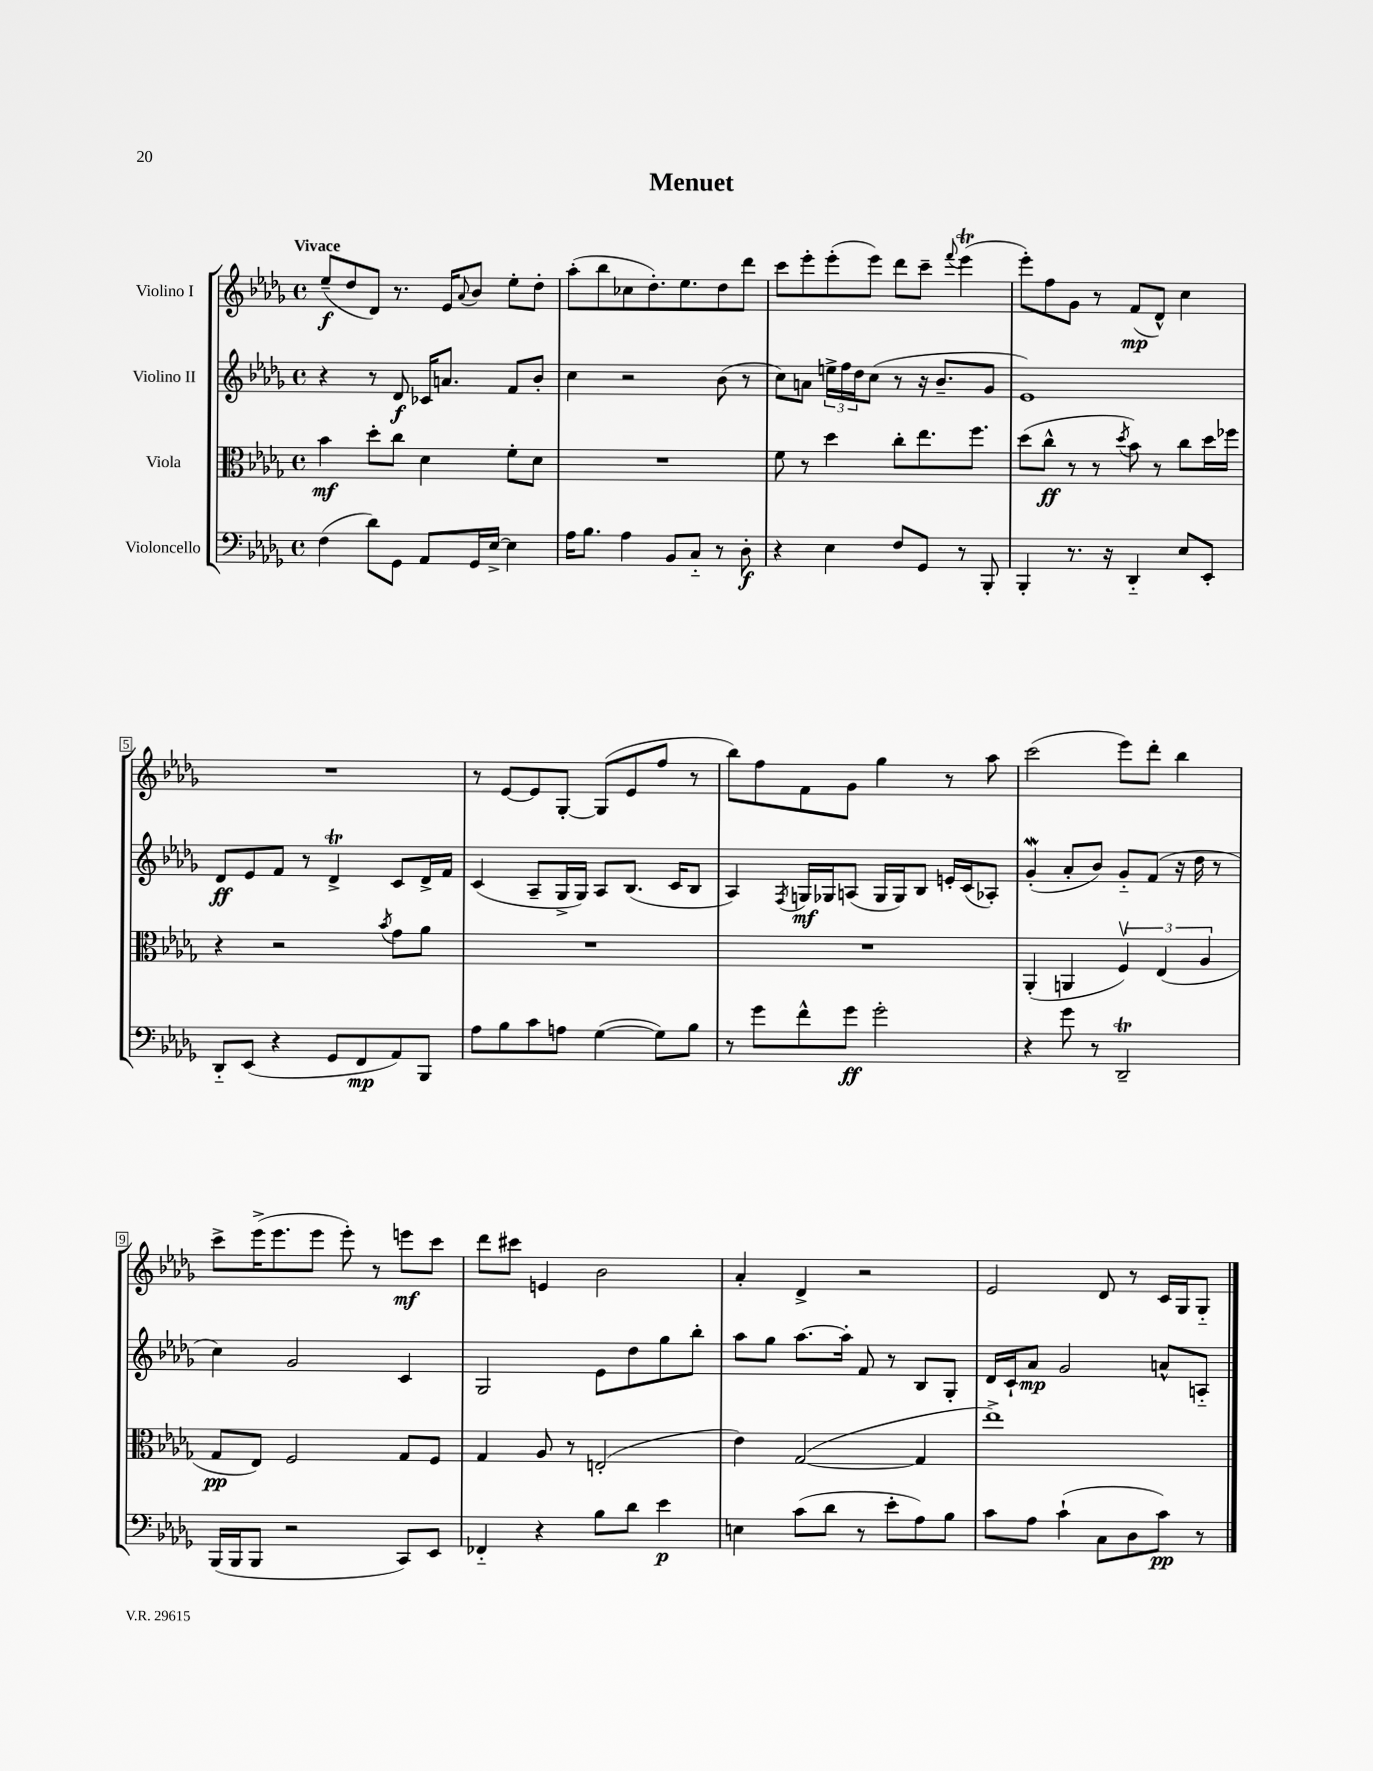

**kern	**dynam	**kern	**dynam	**kern	**dynam	**kern	**dynam
*part4	*part4	*part3	*part3	*part2	*part2	*part1	*part1
*staff4	*staff4	*staff3	*staff3	*staff2	*staff2	*staff1	*staff1
*I"Violoncello	*	*I"Viola	*	*I"Violino II	*	*I"Violino I	*
*clefF4	*	*clefC3	*	*clefG2	*	*clefG2	*
*k[b-e-a-d-g-]	*	*k[b-e-a-d-g-]	*	*k[b-e-a-d-g-]	*	*k[b-e-a-d-g-]	*
*M4/4	*	*M4/4	*	*M4/4	*	*M4/4	*
*met(c)	*	*met(c)	*	*met(c)	*	*met(c)	*
=1	=1	=1	=1	=1	=1	=1	=1
!	!	!	!	!	!	!LO:TX:a:B:t=Vivace	!
(4F\	.	4b-\	mf	4r	.	(8ee-~/L	f
.	.	.	.	.	.	8dd-/	.
8d-\L)	.	8dd-'\L	.	8r	.	8d-/J)	.
8GG-\J	.	8cc\J	.	8d-/	f	8.r	.
8AA-/L	.	4d-\	.	16c-X/KL	.	.	.
.	.	.	.	8.an/J	.	16e-/KL	.
.	.	.	.	.	.	8qqa-/	.
16GG-/L	.	.	.	.	.	8b-/J	.
[16E-^/JJ	.	.	.	.	.	.	.
4E-\]	.	8f'\L	.	8f/L	.	8ee-'\L	.
.	.	8d-\J	.	8b-'/J	.	8dd-'\J	.
=2	=2	=2	=2	=2	=2	=2	=2
16A-\KL	.	1r	.	4cc\	.	(8aa-'\L	.
8.B-\J	.	.	.	.	.	.	.
.	.	.	.	.	.	8bb-\	.
4A-\	.	.	.	2r	.	8cc-X\	.
.	.	.	.	.	.	8.dd-'\)	.
8BB-/L	.	.	.	.	.	.	.
.	.	.	.	.	.	8.ee-\	.
8C/J	.	.	.	.	.	.	.
8r	.	.	.	(8b-\	.	8dd-\	.
8D-'\	f	.	.	8r	.	8ddd-\J	.
=3	=3	=3	=3	=3	=3	=3	=3
4r	.	8f\	.	8cc\L)	.	8ccc\L	.
.	.	8r	.	8an\J	.	8eee-'\	.
4E-\	.	4dd-\	.	24een^\LL	.	(8eee-'\	.
.	.	.	.	24ff\	.	.	.
.	.	.	.	24dd-\J	.	.	.
.	.	.	.	(8cc\J	.	8eee-\J)	.
8F/L	.	8cc'\L	.	8r	.	8ddd-\L	.
8GG-/J	.	8.ee-\	.	16r	.	8ccc~\J	.
.	.	.	.	8.b-~/L	.	.	.
.	.	.	.	.	.	8qqfff/	.
8r	.	.	.	.	.	(4eee-T\	.
.	.	8.ff\J	.	.	.	.	.
8BBB-'/	.	.	.	8g-/J	.	.	.
=4	=4	=4	=4	=4	=4	=4	=4
4BBB-'/	.	(8dd-\L	.	1e-)	.	8eee-'\L)	.
.	.	8cc^^\J	ff	.	.	8ff\	.
8.r	.	8r	.	.	.	8g-\J	.
.	.	8r	.	.	.	8r	.
16r	.	.	.	.	.	.	.
.	.	8qdd-/	.	.	.	.	.
4DD-/	.	8b-\)	.	.	.	(8f/L	mp
.	.	8r	.	.	.	8d-^^/J)	.
8E-/L	.	8cc\L	.	.	.	4cc\	.
8EE-'/J	.	16dd-\L	.	.	.	.	.
.	.	16ff-X\JJ	.	.	.	.	.
!!LO:LB:g=z
=5	=5	=5	=5	=5	=5	=5	=5
8DD-/L	.	4r	.	8d-/L	ff	1r	.
(8EE-/J	.	.	.	8e-/	.	.	.
4r	.	2r	.	8f/J	.	.	.
.	.	.	.	8r	.	.	.
8GG-/L	.	.	.	4d-T^/	.	.	.
8FF/	mp	.	.	.	.	.	.
.	.	8qb-/	.	.	.	.	.
8AA-/)	.	8g-\L	.	8c/L	.	.	.
8BBB-/J	.	8a-\J	.	16d-^/L	.	.	.
.	.	.	.	16f/JJ	.	.	.
=6	=6	=6	=6	=6	=6	=6	=6
8A-\L	.	1r	.	(4c/	.	8r	.
8B-\	.	.	.	.	.	[8e-/L	.
8c\	.	.	.	8A-~/L	.	8e-/]	.
8An\J	.	.	.	16G-^/L	.	[8G-'/J	.
.	.	.	.	16G-/JJ)	.	.	.
([4G-\	.	.	.	8A-/L	.	(8G-/L]	.
.	.	.	.	(8.B-/J	.	8e-/	.
8G-\L])	.	.	.	.	.	8ff/J	.
.	.	.	.	16c/KL	.	.	.
8B-\J	.	.	.	8B-/J	.	8r	.
=7	=7	=7	=7	=7	=7	=7	=7
8r	.	1r	.	4A-/)	.	8bb-\L)	.
8g-\L	.	.	.	.	.	8ff\	.
.	.	.	.	8qF/	.	.	.
8f^^\	.	.	.	16Gn/LL	mf	8f\	.
.	.	.	.	16G-X/J	.	.	.
8g-\J	ff	.	.	(8An/J	.	8g-\J	.
2g-'\	.	.	.	16G-/LL	.	4gg-\	.
.	.	.	.	16G-/J)	.	.	.
.	.	.	.	8B-/J	.	.	.
.	.	.	.	16en'/LL	.	8r	.
.	.	.	.	(16c/J	.	.	.
.	.	.	.	8A-X'/J)	.	8aa-\	.
=8	=8	=8	=8	=8	=8	=8	=8
4r	.	(4AA-'/	.	(4g-w'/	.	(2ccc\	.
8g-\	.	4AAn/	.	8a-'/L	.	.	.
8r	.	.	.	8b-/J)	.	.	.
2DD-T~/	.	6Fv/)	.	8g-/L	.	8eee-\L)	.
.	.	.	.	(8f/J	.	8ddd-'\J	.
.	.	(6E-/	.	.	.	.	.
.	.	.	.	16r	.	4bb-\	.
.	.	.	.	16dd-\	.	.	.
.	.	6A-/	.	.	.	.	.
.	.	.	.	8r	.	.	.
!!LO:LB:g=z
=9	=9	=9	=9	=9	=9	=9	=9
(16BBB-/LL	.	8G-/L	pp	4cc\)	.	8ccc^\L	.
16BBB-/J	.	.	.	.	.	.	.
8BBB-/J	.	8E-/J)	.	.	.	(16eee-^\K	.
.	.	.	.	.	.	8.eee-\	.
2r	.	2F/	.	2g-/	.	.	.
.	.	.	.	.	.	8eee-\J	.
.	.	.	.	.	.	8eee-'\)	.
.	.	.	.	.	.	8r	.
8CC/L)	.	8G-/L	.	4c/	.	8eeen\L	mf
8EE-/J	.	8F/J	.	.	.	8ccc\J	.
=10	=10	=10	=10	=10	=10	=10	=10
4FF-X/	.	4G-/	.	2G-/	.	8ddd-\L	.
.	.	.	.	.	.	8ccc#X\J	.
4r	.	8A-/	.	.	.	4en/	.
.	.	8r	.	.	.	.	.
8B-\L	.	(2En'/	.	8e-\L	.	2b-\	.
8d-\J	.	.	.	8dd-\	.	.	.
4e-\	p	.	.	8gg-\	.	.	.
.	.	.	.	8bb-'\J	.	.	.
=11	=11	=11	=11	=11	=11	=11	=11
4En\	.	4e-\)	.	8aa-\L	.	4a-'/	.
.	.	.	.	8gg-\J	.	.	.
(8c\L	.	([2G-/	.	[8.aa-\L	.	4d-^/	.
8d-\J	.	.	.	.	.	.	.
.	.	.	.	16aa-'\Jk]	.	.	.
8r	.	.	.	8f/	.	2r	.
8e-'\L	.	.	.	8r	.	.	.
8A-\)	.	4G-/]	.	8B-/L	.	.	.
8B-\J	.	.	.	8G-'/J	.	.	.
=12	=12	=12	=12	=12	=12	=12	=12
8c\L	.	1ee-^)	.	16d-/LL	.	2e-/	.
.	.	.	.	16c`/J	.	.	.
8A-\J	.	.	.	8a-/J	mp	.	.
(4c`\	.	.	.	2g-/	.	.	.
8C\L	.	.	.	.	.	8d-/	.
8D-\	.	.	.	.	.	8r	.
8c\J)	pp	.	.	8an^^/L	.	16c/LL	.
.	.	.	.	.	.	16G-/J	.
8r	.	.	.	8An/J	.	8G-/J	.
==	==	==	==	==	==	==	==
*-	*-	*-	*-	*-	*-	*-	*-
